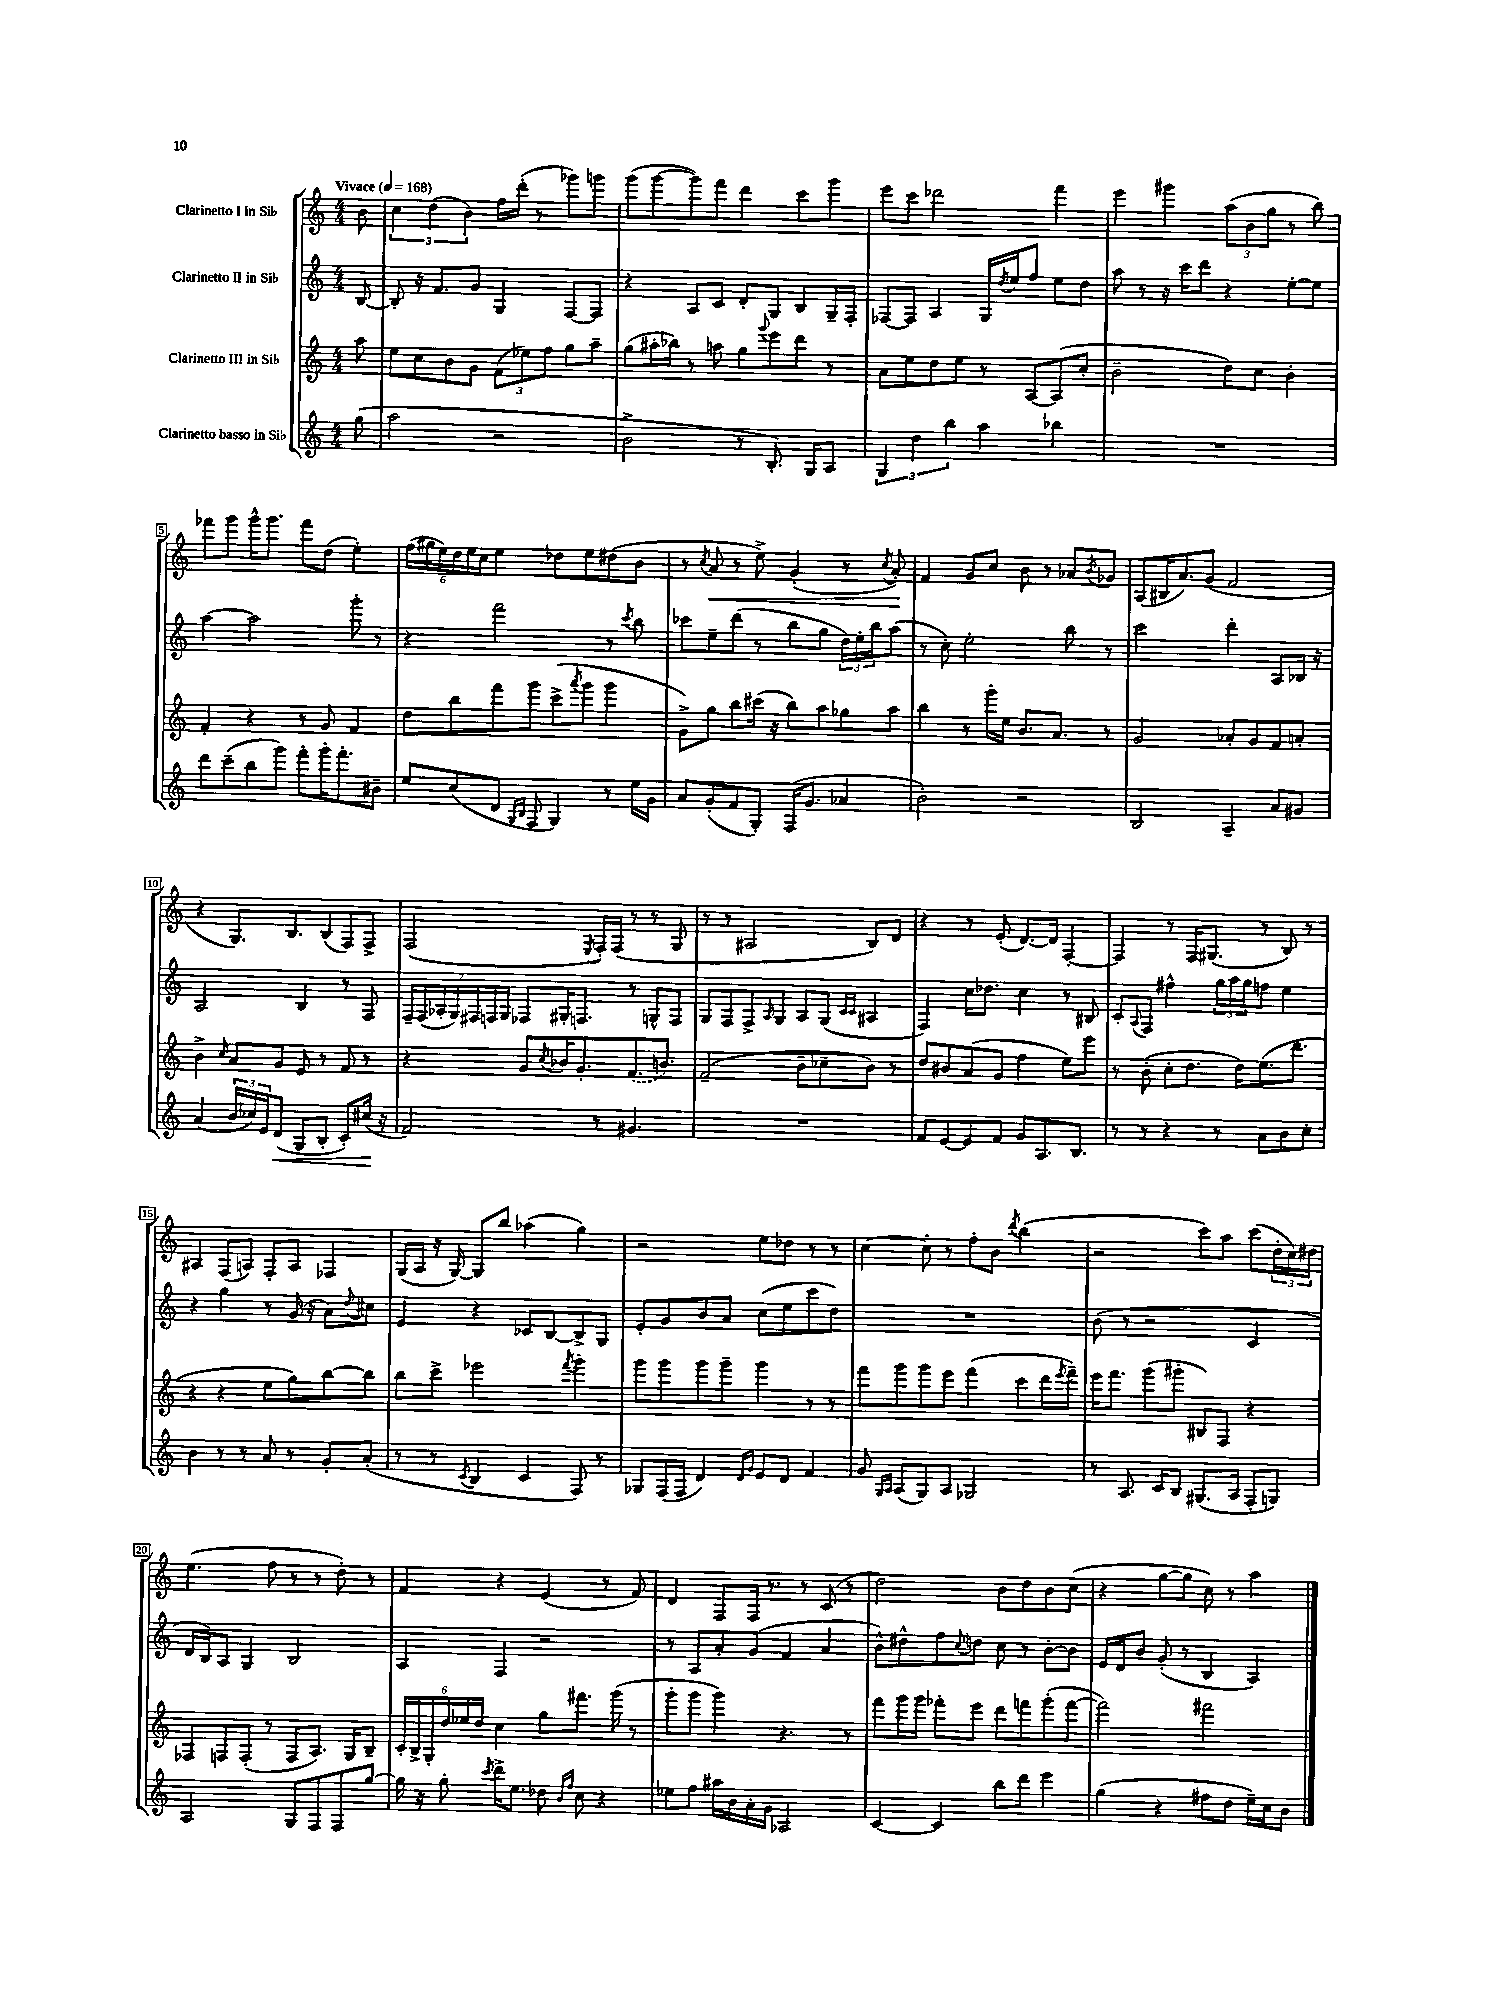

**kern	**dynam	**kern	**kern	**kern	**dynam
*part4	*part4	*part3	*part2	*part1	*part1
*staff4	*staff4	*staff3	*staff2	*staff1	*staff1
*I"Clarinetto basso in Si♭	*	*I"Clarinetto III in Si♭	*I"Clarinetto II in Si♭	*I"Clarinetto I in Si♭	*
*clefG2	*	*clefG2	*clefG2	*clefG2	*
*k[]	*	*k[]	*k[]	*k[]	*
*M4/4	*	*M4/4	*M4/4	*M4/4	*
*MM168	*	*MM168	*MM168	*MM168	*
=	=	=	=	=	=
!	!	!	!	!LO:TX:a:B:t=Vivace	!
(8gg\	.	8aa\	[8B/	8b\	.
=1	=1	=1	=1	=1	=1
2aa\	.	8ee\L	8B'/]	6cc\	.
.	.	8cc\	16r	.	.
.	.	.	.	(6dd\	.
.	.	.	8.f/L	.	.
.	.	8b\	.	.	.
.	.	.	.	6b\)	.
.	.	8g\J	8g/J	.	.
2r	.	(12f\L	4G/	16ff\LL	.
.	.	.	.	(16ddd'\JJ	.
.	.	12ee-X\)	.	.	.
.	.	.	.	8r	.
.	.	12ff\J	.	.	.
.	.	8gg\L	[8F/L	8ggg-X\L)	.
.	.	8aa~\J	8F/J]	8gggn\J	.
=2	=2	=2	=2	=2	=2
2b^\	.	(8gg\L	4r	(8ggg\L	.
.	.	16aa#X'\L	.	[8ggg\	.
.	.	16bb-X\JJ)	.	.	.
.	.	8r	8A/L	8ggg\])	.
.	.	8aan\	8c/J	8fff\J	.
8r	.	8gg\L	8d'/L	4ddd\	.
.	.	8qqggg/	.	.	.
8.B'/)	.	8eee\	8G/J	.	.
.	.	8ddd\J	8B/L	8ccc\L	.
16G/KL	.	.	.	.	.
8A/J	.	8r	16G~/L	8ggg\J	.
.	.	.	16F'/JJ	.	.
=3	=3	=3	=3	=3	=3
6G/	.	8a\L	[8F-X/L	8eee\L	.
.	.	8ee\	8F-/J]	8ccc\J	.
6dd\	.	.	.	.	.
.	.	8dd\	4A/	2ddd-X\	.
6bb\	.	.	.	.	.
.	.	8ee\J	.	.	.
4aa\	.	8r	16G/LL	.	.
.	.	.	8qdd/	.	.
.	.	.	16ee/J	.	.
.	.	[8A/L	8ff/J	.	.
4bb-X\	.	(8A/]	8ee\L	4fff\	.
.	.	8cc'/J	8dd\J	.	.
=4	=4	=4	=4	=4	=4
1r	.	2b~\	8aa\	4eee\	.
.	.	.	8r	.	.
.	.	.	16r	4ggg#X\	.
.	.	.	16ccc\KL	.	.
.	.	.	8ddd\J	.	.
.	.	8dd\L)	4r	(12aa\L	.
.	.	.	.	12b\	.
.	.	8cc\J	.	.	.
.	.	.	.	12gg\J	.
.	.	4b'\	[8ee'\L	8r	.
.	.	.	8ee\J]	8bb\)	.
!!LO:LB:g=z
=5	=5	=5	=5	=5	=5
8ddd\L	.	4f'/	[4aa\	8fff-X\L	.
(8ccc~\	.	.	.	8ggg\J	.
8bb\	.	4r	2aa\]	16ggg^^\KL	.
.	.	.	.	8.ggg\J	.
8ggg\J)	.	.	.	.	.
8fff'\L	.	8r	.	8fff-\L	.
16ggg'\K	.	8g/	.	(8dd\J	.
8.fff'\	.	.	.	.	.
.	.	4f/	8ggg'\	4ee'\)	.
8b#X~\J	.	.	8r	.	.
=6	=6	=6	=6	=6	=6
8ee/L	.	8dd\L	4r	(24ff\LL	.
.	.	.	.	24gg#X\	.
.	.	.	.	24ee\)	.
(8cc/	.	8bb\	.	24dd\	.
.	.	.	.	24ee\	.
.	.	.	.	24cc\JJ	.
8d/J	.	8fff\	2fff\	4ee\	.
16qqG/LL	.	.	.	.	.
16qqB/JJ	.	.	.	.	.
8F/	.	8ggg\J	.	.	.
4G/)	.	(8ccc^\L	.	8dd-X\L	.
.	.	8qaaa/	.	.	.
.	.	8ggg\J	.	8ee\	.
8r	.	4ggg\	8r	(8dd#X\	.
.	.	.	8qccc/	.	.
16ee\LL	.	.	8bb\	8b\J	.
16g\JJ	.	.	.	.	.
=7	=7	=7	=7	=7	=7
8a/L	.	8g^\L)	8ccc-X\L	8r	.
.	.	.	.	8qcc/	.
!	!	!	!	!	!LO:HP:b
(8g'/	.	8gg\J	8ee~\	8a/	<
8f/	.	8bb\L	(8ddd\J	8r	.
8G'/J)	.	(16ccc#X\Jk	8r	8ee^\)	.
.	.	16r	.	.	.
(16F/KL	.	8bb\L)	8bb\L	(4g'/	.
8.g/J	.	.	.	.	.
.	.	8aa\	8gg\J	.	.
4a-X/	.	8gg-X\	24dd\LL)	8r	.
.	.	.	24ee'\	.	.
.	.	.	24bb\J	.	.
.	.	.	.	8qcc/	.
.	.	8aa\J	(8aa\J	8a'/)	.
.	.	.	.	.	[
=8	=8	=8	=8	=8	=8
2b'\)	.	4bb\	8r	4f/	.
.	.	.	8cc'\)	.	.
.	.	8r	2ee'\	8g/L	.
.	.	16ggg'\LL	.	8cc/J	.
.	.	16ee\JJ	.	.	.
2r	.	8.b/L	.	8b\	.
.	.	.	.	8r	.
.	.	8.a/J	.	.	.
.	.	.	8bb\	8a-X/L	.
.	.	.	.	8qb/	.
.	.	8r	8r	8g-X/J	.
=9	=9	=9	=9	=9	=9
2B/	.	2g/	2ccc\	(8A/L	.
.	.	.	.	16B#X/K	.
.	.	.	.	8.a/)	.
.	.	.	.	(8g/J	.
4A~/	.	8a-X'/L	4ddd'\	2f/	.
.	.	8g/	.	.	.
8a/L	.	8f/	8A/L	.	.
8g#X/J	.	8an'/J	16B-X/Jk	.	.
.	.	.	16r	.	.
!!LO:LB:g=z
=10	=10	=10	=10	=10	=10
(4a/	.	4b^\	2A/	4r	.
.	.	16qqcc/	.	.	.
24b/LL	.	8a/L	.	8.G/L)	.
24cc-X/)	.	.	.	.	.
24e/J	.	.	.	.	.
!	!LO:HP:b	!	!	!	!
(8d/J	<	8g/J	.	.	.
.	.	.	.	8.B/	.
8G/L	.	8e/	4B/	.	.
8B'/J	.	8r	.	(8B/	.
8c'/L)	.	8f/	8r	8F/)	.
(16cc#X/Jk	.	8r	8F/	8F^/J	.
16r	[	.	.	.	.
=11	=11	=11	=11	=11	=11
2f/)	.	4r	28F~/LL	(2F/	.
.	.	.	(28F/	.	.
.	.	.	28A-X'/	.	.
.	.	.	28G/)	.	.
.	.	.	28F#X/	.	.
.	.	.	28Fn/	.	.
.	.	.	28G/JJ	.	.
.	.	8g/L	8F-X/L	.	.
.	.	8qcc/	.	.	.
.	.	16b-X/K	16G#X'/K	.	.
.	.	8.g'/	8.Fn/J	.	.
.	.	.	.	8qE/	.
8r	.	.	.	16F'/LL)	.
.	.	.	.	(16F/JJ	.
4.g#X/	.	(8.f/	8r	8r	.
.	.	.	8Gn^^/L	8r	.
.	.	8.bn/J)	.	.	.
.	.	.	8F/J	8G/	.
=12	=12	=12	=12	=12	=12
1r	.	(2f~/	8G/L	8r	.
.	.	.	8F/	8r	.
.	.	.	8F^/	2A#X/	.
.	.	.	16qqA/	.	.
.	.	.	8G/J	.	.
.	.	8b~\L	8A/L	.	.
.	.	8cc-X~\	(8G/J	.	.
.	.	.	16qqc/LL	.	.
.	.	.	16qqc/JJ	.	.
.	.	8b\J)	4A#X/	8B/L)	.
.	.	8r	.	8d/J	.
=13	=13	=13	=13	=13	=13
8f/L	.	8dd/L	4F/)	4r	.
[8e/	.	8b#X/	.	.	.
8e/]	.	(8a/	16cc\KL	8r	.
.	.	.	8.dd-X\J	.	.
8f/J	.	8g/J	.	(8e'/	.
8g/L	.	4ff\	4cc\	[8.d/L)	.
8.A/	.	.	.	.	.
.	.	.	.	16d/Jk]	.
.	.	8ee\L)	8r	[4F'/	.
8.B/J	.	.	.	.	.
.	.	8eee\J	8B#X/	.	.
=14	=14	=14	=14	=14	=14
8r	.	8r	8c'/L	4F/]	.
.	.	.	8qqA/	.	.
8r	.	(8b'\	8F/J	.	.
4r	.	8cc'\L	4ff#X^^\	8r	.
.	.	8.dd\J	.	16F/KL	.
.	.	.	.	(8.G#X/J	.
8r	.	.	24gg\LL	.	.
.	.	.	24aa\	.	.
.	.	16dd\KL)	.	.	.
.	.	.	24gg\J	.	.
8a\L	.	(8.ee\	8ffn\J	8r	.
8b\	.	.	4ee\	8B/)	.
.	.	8.ddd\J	.	.	.
8cc'\J	.	.	.	8r	.
!!LO:LB:g=z
=15	=15	=15	=15	=15	=15
4b\	.	4r	4r	4A#X/	.
8r	.	4r	4gg\	(8F/L	.
8r	.	.	.	8An/J)	.
8a/	.	8ee\L	8r	8F'/L	.
8r	.	8gg\)	(16g/	8A/J	.
.	.	.	16r	.	.
8g'/L	.	[8bb\	8a\L)	4F-X/	.
.	.	.	8qqdd/	.	.
(8a'/J	.	8bb\J]	8cc#X\J	.	.
=16	=16	=16	=16	=16	=16
8r	.	8bb\L	4e/	(16G/LL	.
.	.	.	.	16A/JJ	.
8r	.	8ccc^\J	.	16r	.
.	.	.	.	[16G/)	.
8qc/	.	.	.	.	.
4B/	.	2eee-X\	4r	8G/L]	.
.	.	.	.	8bb/J	.
4c/	.	.	8c-X/L	(4aa-X\	.
.	.	.	[8B/	.	.
.	.	8qfff/	.	.	.
8F/)	.	4ggg'\	8B^/]	4gg\)	.
8r	.	.	8G/J	.	.
=17	=17	=17	=17	=17	=17
8G-X/L	.	8ggg\L	8e'/L	2r	.
(16F/L	.	8ggg\	8g/	.	.
16F/JJ	.	.	.	.	.
4d/)	.	8ggg\	8b/	.	.
.	.	8ggg~\J	8a/J	.	.
16qqd/LL	.	.	.	.	.
16qqg/JJ	.	.	.	.	.
8e/L	.	4ggg\	(8cc\L	8ee\L	.
8d/J	.	.	8ee\	8dd-X\J	.
4f/	.	8r	8ccc\	8r	.
.	.	8r	8dd\J)	8r	.
=18	=18	=18	=18	=18	=18
8g/	.	8fff\L	1r	[4cc\	.
16qqG/LL	.	.	.	.	.
16qqA/JJ	.	.	.	.	.
(8A/L	.	8ggg\	.	.	.
8G/)	.	8ggg\	.	8cc'\]	.
8A/J	.	8eee\J	.	8r	.
2G-X/	.	(4fff\	.	8ff'\L	.
.	.	.	.	8b\J	.
.	.	.	.	8qddd/	.
.	.	8ccc\L	.	(4bb\	.
.	.	16ddd\L	.	.	.
.	.	8qeee/	.	.	.
.	.	16fff~\JJ)	.	.	.
=19	=19	=19	=19	=19	=19
8r	.	16eee\KL	(8b\	2r	.
.	.	8.fff\J	.	.	.
8.A/	.	.	8r	.	.
.	.	(8ggg\L	2r	.	.
16c/KL	.	.	.	.	.
8B/J	.	8ggg#X'\J	.	.	.
(8.G#X/L	.	8B#X/L)	.	8ccc\L)	.
.	.	8F/J	.	8aa\J	.
16A/Jk	.	.	.	.	.
8F'/L	.	4r	4c/	(8ccc\L	.
8Gn/J)	.	.	.	24dd'\L	.
.	.	.	.	24cc\)	.
.	.	.	.	24dd#X\JJ	.
!!LO:LB:g=z
=20	=20	=20	=20	=20	=20
2A/	.	8F-X/L	16d/LL	(4.ee\	.
.	.	.	16B/J)	.	.
.	.	8Fn/	8A/J	.	.
.	.	(8F'/J	4G/	.	.
.	.	8r	.	8ff\	.
8G/L	.	8F/L	2B/	8r	.
8F/	.	8.A/J)	.	8r	.
8F/	.	.	.	8dd'\)	.
.	.	16G/KL	.	.	.
[8gg/J	.	8B~/J	.	8r	.
=21	=21	=21	=21	=21	=21
16gg\]	.	24c'/LL	4A/	4f/	.
.	.	24B^/	.	.	.
16r	.	.	.	.	.
.	.	24G'/	.	.	.
8gg'\	.	24dd/	.	.	.
.	.	24ee-X/	.	.	.
.	.	24dd/JJ	.	.	.
8qccc/	.	.	.	.	.
16ddd^\KL	.	4cc\	4F/	4r	.
8.ee\J	.	.	.	.	.
8dd-X\	.	8gg\L	2r	(4e/	.
16qqb/LL	.	.	.	.	.
16qqff/JJ	.	.	.	.	.
8cc\	.	8.fff#X\J	.	.	.
4r	.	.	.	8r	.
.	.	(16ggg\	.	.	.
.	.	8r	.	8f/)	.
=22	=22	=22	=22	=22	=22
8ee-X\L	.	8ggg'\L	8r	4d/	.
8ff\J	.	8ggg\J	8A/L	.	.
16aa#X\LL	.	4ggg\)	8a'/	8F/L	.
16b\	.	.	.	.	.
16a'\	.	.	(8g/J	16F/Jk	.
16g\JJ	.	.	.	8.r	.
2A-X/	.	4.r	4f/	.	.
.	.	.	.	8r	.
.	.	.	4a/	(8c/	.
.	.	8r	.	8r	.
=23	=23	=23	=23	=23	=23
[4c/	.	8fff\L	8b^^\L)	2dd\)	.
.	.	16ggg\L	8dd#X^^\	.	.
.	.	16ggg\JJ	.	.	.
4c/]	.	8fff-X'\L	8ff\	.	.
.	.	.	8qqcc/	.	.
.	.	8eee\J	8ddn\J	.	.
8bb\L	.	8ddd\L	8cc\	8b\L	.
8ddd\J	.	8fffn\	8r	8dd\	.
4eee\	.	(8ggg'\	[8b'\L	8b\	.
.	.	[8fff\J	8b\J]	(8cc\J	.
=24	=24	=24	=24	=24	=24
(4gg\	.	2fff\])	16e/LL	4r	.
.	.	.	16d/J	.	.
.	.	.	8b/J	.	.
4r	.	.	(8g'/	[8gg\L	.
.	.	.	8r	8gg\J]	.
8ff#X\L	.	2fff#X\	4B/	8cc\)	.
8dd\J	.	.	.	8r	.
16ee~\LL)	.	.	4A/)	4aa\	.
16cc\J	.	.	.	.	.
8b\J	.	.	.	.	.
==	==	==	==	==	==
*-	*-	*-	*-	*-	*-
